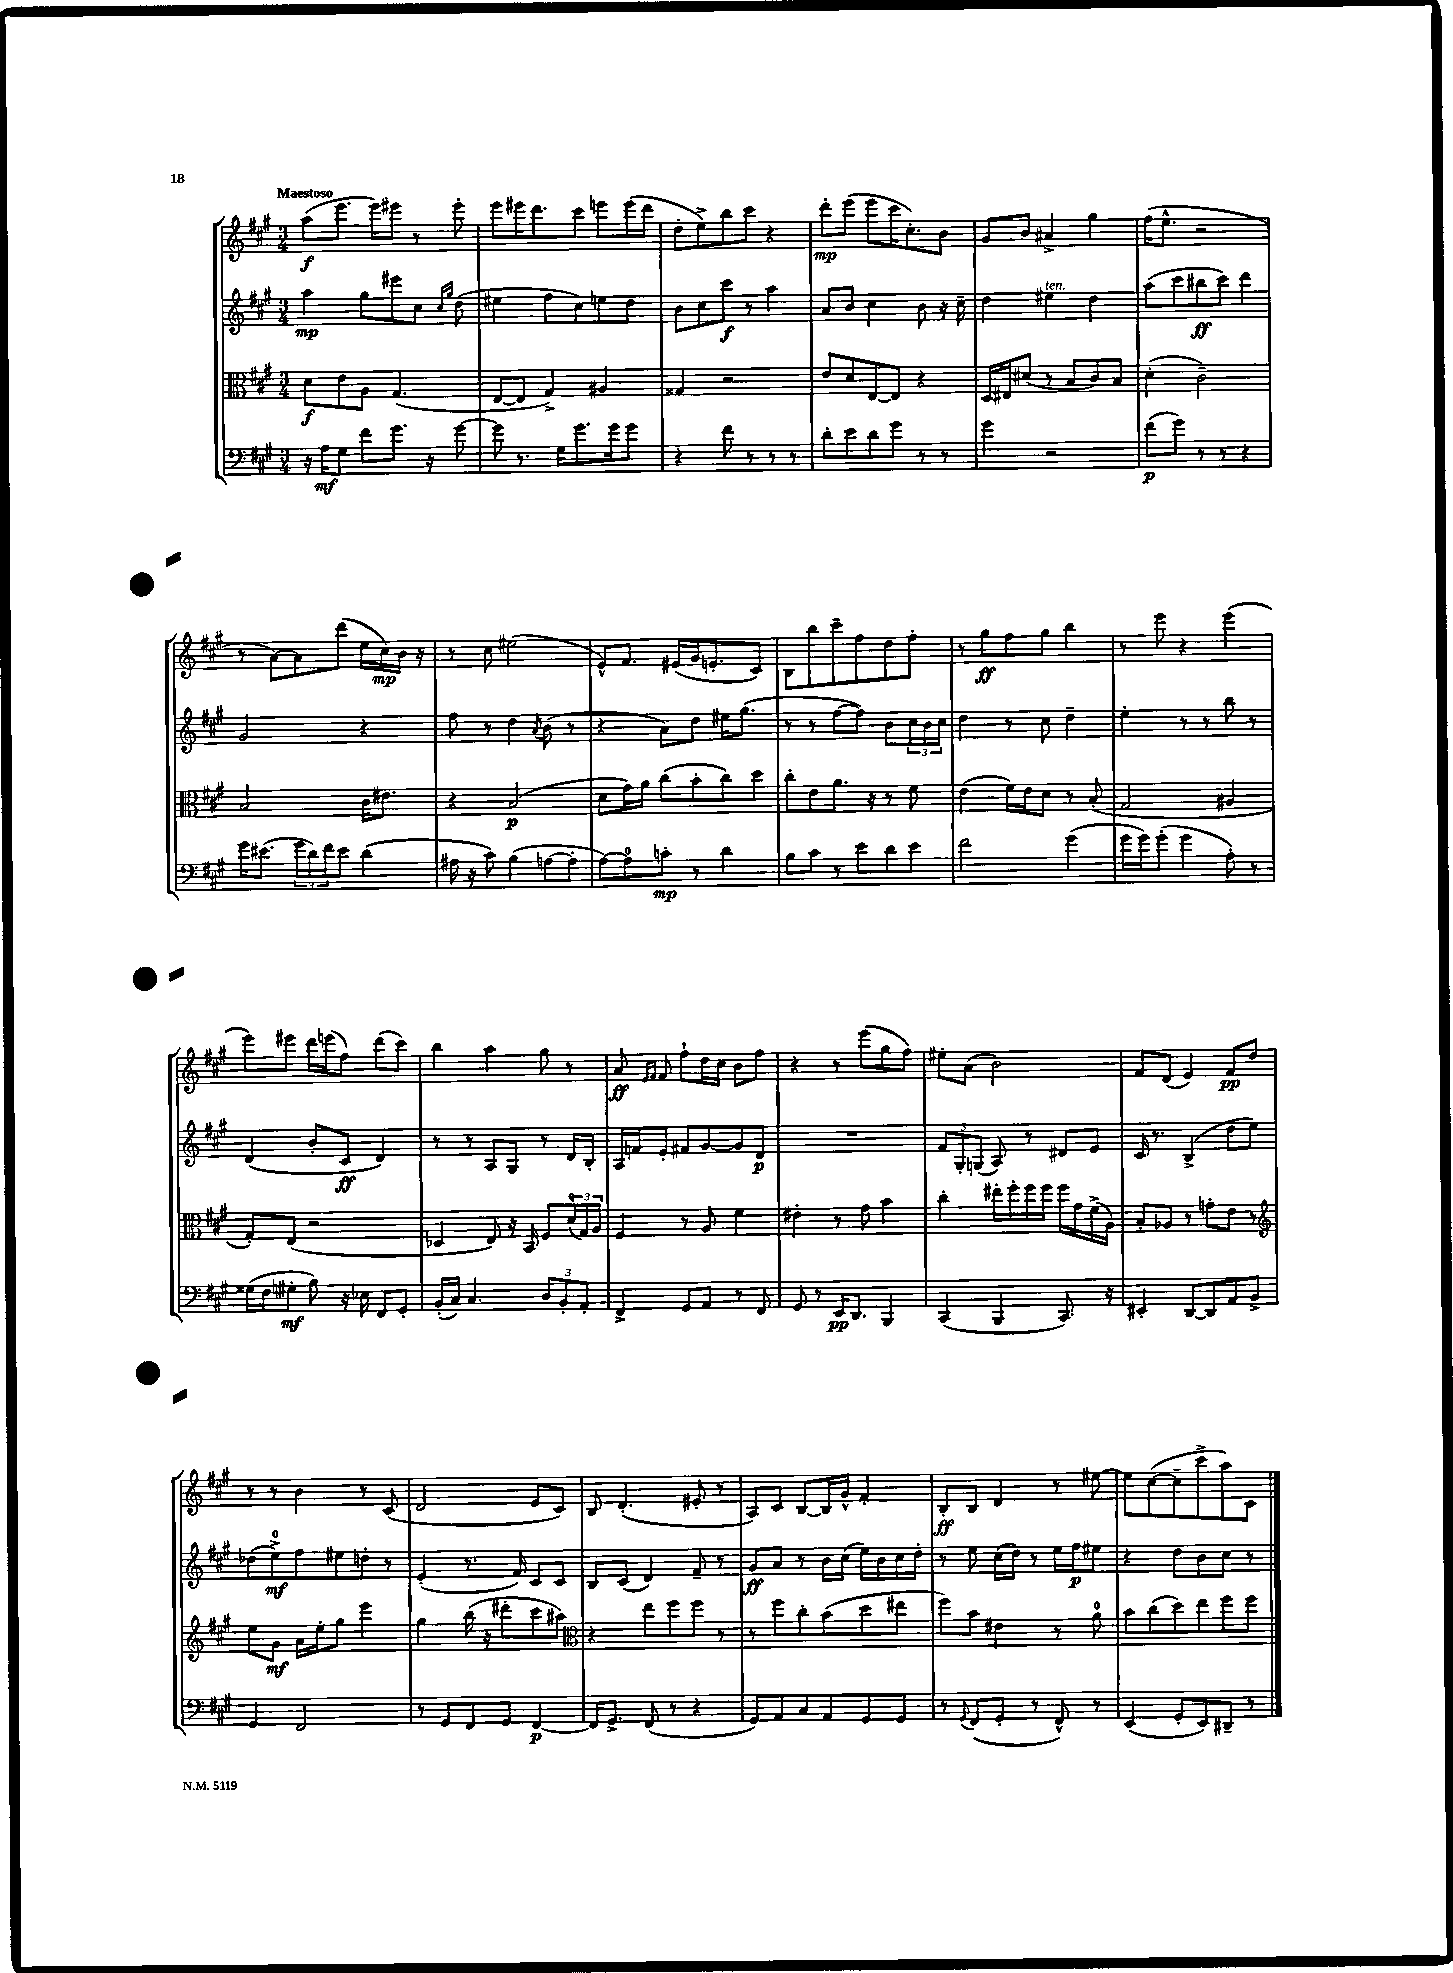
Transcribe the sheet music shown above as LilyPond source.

<<
\new StaffGroup <<
\new Staff = "s0" {
    \clef treble \key a \major \numericTimeSignature \time 3/4 \tempo "Maestoso"
    a''8\f( e'''8. e'''16) eis'''8 r8 eis'''8-. |
    e'''8 eis'''16 d'''8. cis'''8 e'''8 e'''16( d'''16 |
    d''8-. e''8->) b''8 cis'''8 r4 |
    d'''8-.\mp e'''8( e'''8 cis'''16 cis''8.-.) b'8 |
    gis'8 b'8 ais'4-> gis''4 |
    fis''16( e''8.-^ r2 |
    r8 a'8~) a'8 d'''8( e''16 cis''16\mp) b'16 r16 |
    r8 cis''8 eis''2( |
    e'8-^) fis'8. eis'16( gis'16 e'8.-. cis'8) |
    b8 b''8 cis'''8-- fis''8 d''8 fis''8-. |
    r8 gis''8\ff fis''8 gis''8 b''4 |
    r8 e'''8 r4 e'''4( |
    e'''8) eis'''8 d'''16 e'''16( fis''8) d'''8( cis'''8) |
    b''4 a''4 gis''8 r8 |
    a'8\ff \grace { e'16 fis'16 } fis'8 fis''8-! d''16 cis''16 b'8 fis''8 |
    r4 r8 e'''8( gis''8 fis''8) |
    eis''8-. a'8( b'2) |
    fis'8 d'8( e'4) fis'8\pp d''8 |
    r8 r8 b'4 r8 cis'8( |
    d'2 e'8 cis'8) |
    b8 d'4.-.( eis'8-. r8 |
    a8) cis'8 b8~ b16 gis'16-^ fis'4-. |
    b8-.\ff b8 d'4 r8 eis''8~ |
    eis''8 cis''8~( cis''8-- cis'''8-> a''8) cis'8 \bar "|." |
}
\new Staff = "s1" {
    \clef treble \key a \major \numericTimeSignature \time 3/4
    a''4\mp gis''8 eis'''8 cis''8 \grace { cis''16 gis''16 } d''8( |
    eis''4 fis''8 cis''8) e''8 d''8 |
    b'8 cis''8 cis'''8\f r8 a''4 |
    a'8 b'8 cis''4 b'8 r16 cis''16-- |
    d''4 eis''4^\markup { \italic "ten." } d''4 |
    a''8( cis'''8 bis''8\ff cis'''8) d'''4 |
    gis'2 r4 |
    fis''8 r8 d''4 \acciaccatura { a'8 } b'8( r8 |
    r4 a'8) d''8 eis''16 gis''8.( |
    r8 r8 fis''8~ fis''8) b'8 \tuplet 3/2 { cis''16 b'16 cis''16 } |
    d''4 r8 cis''8 d''4-- |
    e''4-. r8 r8 b''8 r8 |
    d'4( b'8-. cis'8\ff d'4) |
    r8 r8 a8 gis8 r8 d'16 b16-. |
    a16 f'16 e'8-. fis'8 gis'8~ gis'8 d'8\p |
    R2. |
    \tuplet 3/2 { fis'8 gis8-. g8( } a8) r8 dis'8 e'8 |
    cis'16 r8. b4->( d''8 e''8) |
    des''8( e''8-0->\mf) fis''8 eis''8 d''8-. r8 |
    e'4-.( r8. fis'16) cis'8 cis'8 |
    b8 cis'8( d'4) fis'8-- r8 |
    gis'8\ff a'8 r8 b'16 cis''16( e''16) b'16 cis''16 d''16-. |
    r8 e''8 cis''16( d''16) r8 e''16 fis''16\p eis''8 |
    r4 d''8 b'8 cis''8 r8 \bar "|." |
}
\new Staff = "s2" {
    \clef alto \key a \major \numericTimeSignature \time 3/4
    d'8\f e'8 a8 gis4.( |
    e8~ e8 gis4->) ais4 |
    gisis4 r2 |
    e'8 d'8 e8~ e8 r4 |
    d16 eis16 dis'8( r8 b8 cis'8) b8 |
    d'4-.( cis'2--) |
    b2 cis'16 eis'8. |
    r4 b2\p( |
    d'8 gis'16) a'16 cis''8( b'8-. cis''8) d''8 |
    cis''8-. e'8 a'8. r16 r8 fis'8 |
    e'4( fis'16) e'16 d'8 r8 b8-.( |
    gis2 ais4 |
    gis8-.) e8( r2 |
    des4 e8) r16 b,16 fis8 \tuplet 3/2 { d'16-0( gis16) a16 } |
    fis4 r8 a8 fis'4 |
    eis'4-. r8 gis'8 b'4 |
    cis''4-. eis''16-. fis''16-. fis''16 fis''16 fis''16 gis'16 fis'16->( a16) |
    b8-. aes8 r8 g'8-. e'8 r8 |
    \clef treble e''8 gis'8\mf a'16 e''16-. gis''8 e'''4 |
    gis''4 b''16( r16 dis'''8-. cis'''8 ais''8) |
    \clef alto r4 e''8 fis''8 fis''8 r8 |
    r8 fis''8 cis''8-. b'8( d''8 eis''8 |
    fis''8) b'8 eis'4 r8 a'8-0 |
    b'8 cis''8( d''8) e''8 fis''8 fis''8 \bar "|." |
}
\new Staff = "s3" {
    \clef bass \key a \major \numericTimeSignature \time 3/4
    r16 a16\mf gis8 fis'8 gis'8. r16 gis'8~ |
    gis'8 r8. gis16 gis'8. gis'16 gis'8 |
    r4 fis'8 r8 r8 r8 |
    d'8-. e'8 d'8 gis'8 r8 r8 |
    gis'4 r2 |
    fis'8\p( gis'8) r8 r8 r4 |
    gis'16 eis'8.( \tuplet 3/2 { gis'16 d'16) fis'16 } eis'8 d'4( |
    ais16 r16 cis'8) b4( a8~ a8-. |
    a8~) a8-0 c'8-.\mp r8 d'4 |
    b8 cis'8 r8 e'8 d'8 e'8 |
    fis'2 gis'4( |
    gis'16 gis'16) gis'8-.( gis'4 a8-.) r8 |
    gisis16( fis16 gis8-.\mf b8) r16 ees16 fis,8 gis,8-. |
    b,16-.( cis16) cis4. \tuplet 3/2 { d8 b,8-. a,8-. } |
    fis,4-> gis,8 a,8 r8 fis,8 |
    gis,8 r8 e,16\pp d,8. b,,4 |
    cis,4( b,,4 cis,8.) r16 |
    eis,4-. d,8~ d,8 a,8 b,8-> |
    gis,4 fis,2 |
    r8 gis,8 fis,8 gis,8 fis,4~\p |
    fis,16 gis,8.-> fis,8( r8 r4 |
    gis,8) a,8 cis8 a,8 gis,8 gis,8 |
    r8 \appoggiatura { gis,8 } fis,8( gis,8-. r8 fis,8-^) r8 |
    e,4( gis,8-. e,8) dis,8-- r8 \bar "|." |
}
>>
>>
\layout { \context { \Score \remove "Bar_number_engraver" } }
